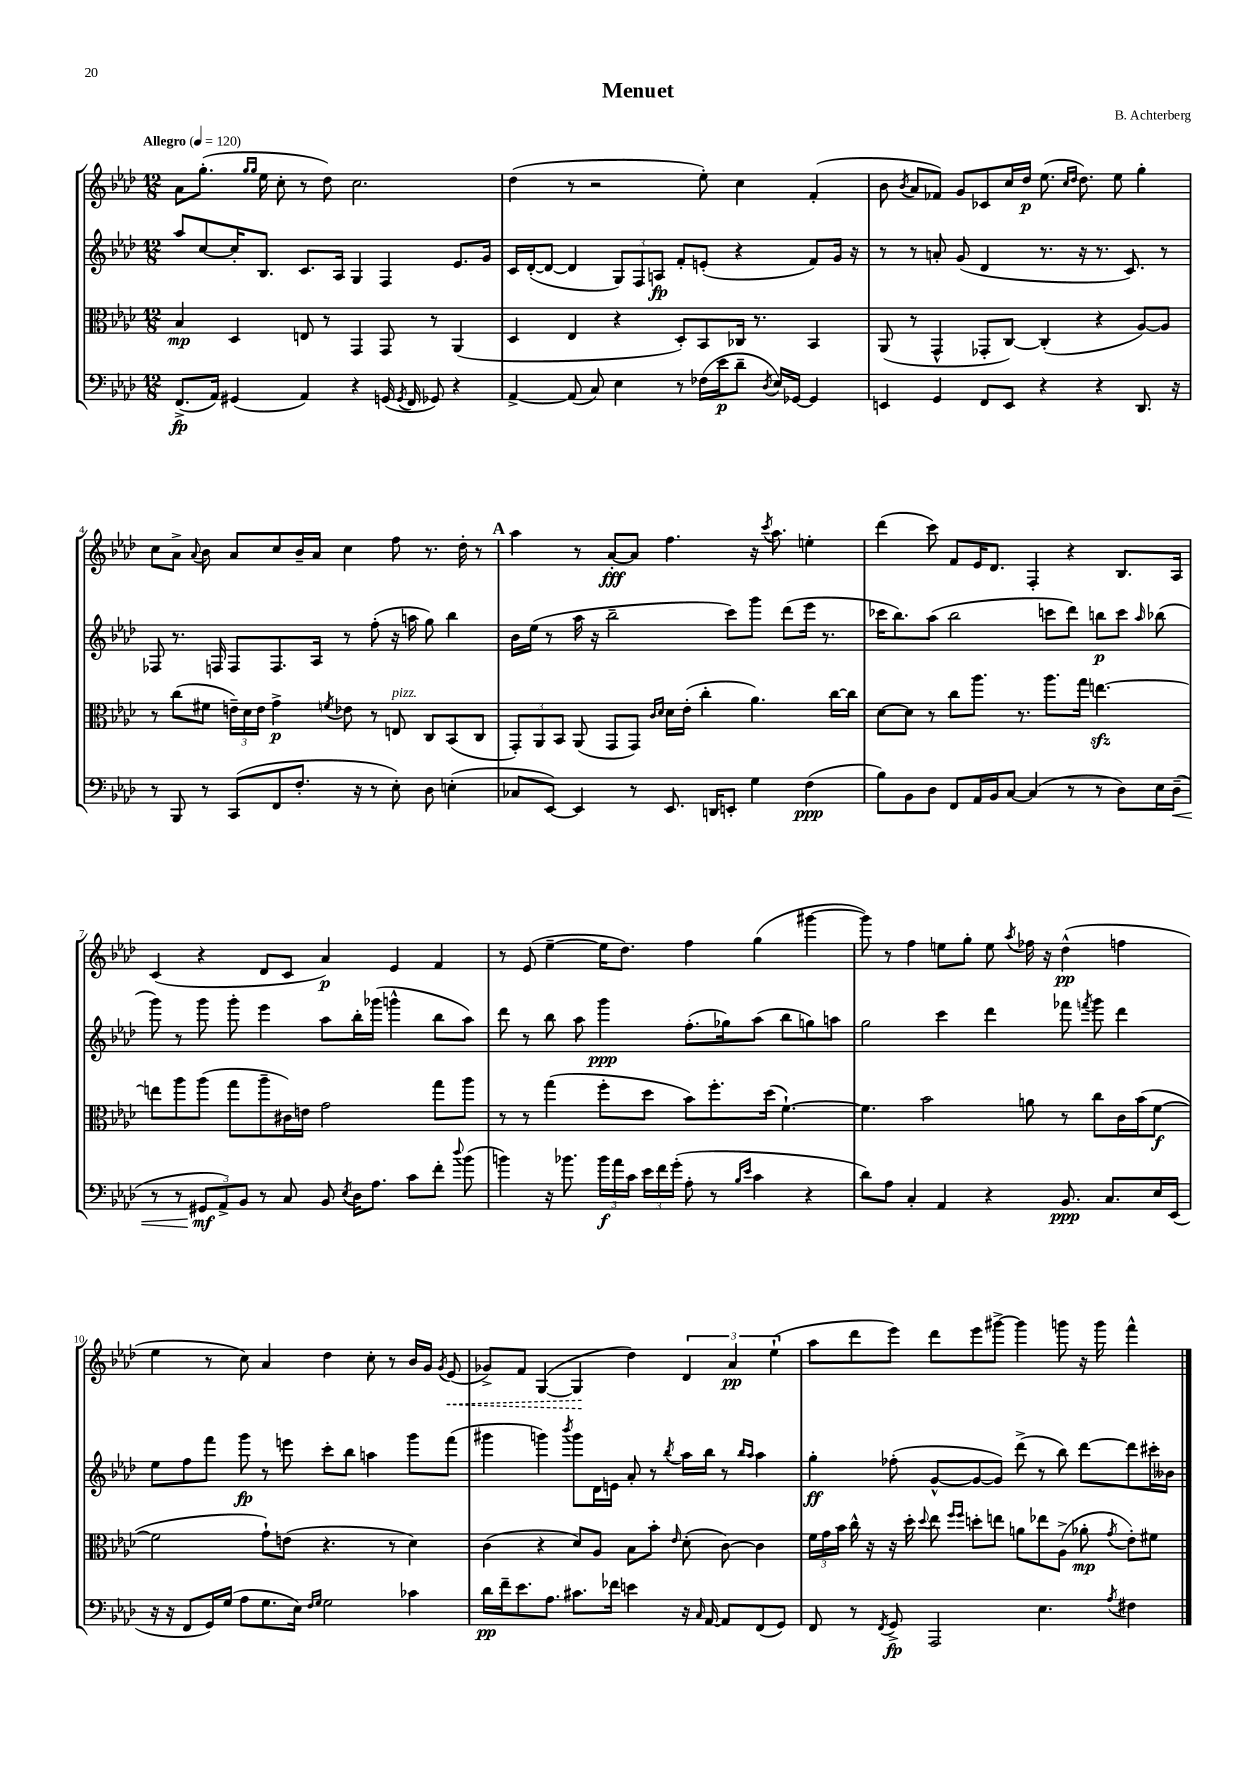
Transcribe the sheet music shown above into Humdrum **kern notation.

**kern	**dynam	**kern	**dynam	**kern	**dynam	**kern	**dynam
*part4	*part4	*part3	*part3	*part2	*part2	*part1	*part1
*staff4	*staff4	*staff3	*staff3	*staff2	*staff2	*staff1	*staff1
*clefF4	*	*clefC3	*	*clefG2	*	*clefG2	*
*k[b-e-a-d-]	*	*k[b-e-a-d-]	*	*k[b-e-a-d-]	*	*k[b-e-a-d-]	*
*M12/8	*	*M12/8	*	*M12/8	*	*M12/8	*
*MM120	*	*MM120	*	*MM120	*	*MM120	*
=1	=1	=1	=1	=1	=1	=1	=1
!	!	!	!	!	!	!LO:TX:a:B:t=Allegro	!
(8.FF^/L	fp	4B-/	mp	8aa-/L	.	8a-\L	.
.	.	.	.	[8cc/	.	(8.gg'\J	.
16AA-/Jk)	.	.	.	.	.	.	.
(4GG#X/	.	4D-/	.	16cc'/K]	.	.	.
.	.	.	.	.	.	16qqgg/LL	.
.	.	.	.	.	.	16qqgg/JJ	.
.	.	.	.	8.B-/J	.	16ee-\	.
.	.	.	.	.	.	8cc'\	.
4AA-/)	.	8En/	.	8.c/L	.	8r	.
.	.	8r	.	.	.	8dd-\)	.
.	.	.	.	16A-/Jk	.	.	.
4r	.	4GG/	.	4G/	.	2.cc\	.
(16GGn/	.	8GG/	.	4F/	.	.	.
8qGG/	.	.	.	.	.	.	.
16FF/	.	.	.	.	.	.	.
8GG-X/)	.	8r	.	.	.	.	.
4r	.	(4AA-/	.	8.e-/L	.	.	.
.	.	.	.	16g/Jk	.	.	.
=2	=2	=2	=2	=2	=2	=2	=2
[4AA-^/	.	4D-/	.	16c/LL	.	(4dd-\	.
.	.	.	.	([16d-'/J	.	.	.
.	.	.	.	8d-/J_	.	.	.
(8AA-/]	.	4E-/	.	4d-/]	.	8r	.
8C/)	.	.	.	.	.	2r	.
4E-\	.	4r	.	12G/L)	.	.	.
.	.	.	.	12F/	.	.	.
.	.	.	.	12An/J	fp	.	.
8r	.	8D-'/L)	.	8f'/L	.	.	.
(16F-X\LL	.	8BB-/	.	(8en'/J	.	8ee-'\)	.
16e-\J	p	.	.	.	.	.	.
8d-~\J	.	16C-X/Jk	.	4r	.	4cc\	.
.	.	8.r	.	.	.	.	.
8qD-/	.	.	.	.	.	.	.
16E-/LL)	.	.	.	.	.	.	.
[16GG-X/JJ	.	.	.	.	.	.	.
4GG-/]	.	4BB-/	.	8f/L)	.	(4f'/	.
.	.	.	.	16g/Jk	.	.	.
.	.	.	.	16r	.	.	.
=3	=3	=3	=3	=3	=3	=3	=3
4EEn/	.	(8AA-/	.	8r	.	8b-\	.
.	.	.	.	.	.	8qb-/	.
.	.	8r	.	8r	.	8a-/L	.
4GG/	.	4GG^^/	.	8an'/	.	8f-X/J)	.
.	.	.	.	(8g/	.	8g/L	.
8FF/L	.	8GG-X'/L	.	4d-/	.	8c-X/	.
8EE/J	.	[8C/J)	.	.	.	16cc/L	.
.	.	.	.	.	.	16dd-/JJ	p
4r	.	(4C'/]	.	8.r	.	(8.ee-\	.
.	.	.	.	.	.	16qqcc/LL	.
.	.	.	.	.	.	16qqdd-/JJ	.
.	.	.	.	16r	.	8.dd-\)	.
4r	.	4r	.	8.r	.	.	.
.	.	.	.	.	.	8ee-\	.
.	.	.	.	8.c/)	.	.	.
8.DD-/	.	[8A-/L)	.	.	.	4gg'\	.
.	.	8A-/J]	.	8r	.	.	.
16r	.	.	.	.	.	.	.
!!LO:LB:g=z
=4	=4	=4	=4	=4	=4	=4	=4
8r	.	8r	.	8F-X/	.	8cc\L	.
8BBB-/	.	(8cc\L	.	8.r	.	8a-^\J	.
.	.	.	.	.	.	8qqa-/	.
8r	.	8f#X\J	.	.	.	8b-\	.
.	.	.	.	16Fn/	.	.	.
(8CC/L	.	24en~\LL)	.	8F/L	.	8a-/L	.
.	.	24d-\	.	.	.	.	.
.	.	24e\JJ	.	.	.	.	.
8FF/	.	4g^\	p	8.F/	.	8cc/	.
8.F'/J	.	.	.	.	.	16b-~/L	.
.	.	.	.	16A-/Jk	.	16a-/JJ	.
.	.	8qfn/	.	.	.	.	.
.	.	8e-X\	.	8r	.	4cc\	.
16r	.	.	.	.	.	.	.
8r	.	8r	.	(8ff'\	.	.	.
!	!	!LO:TX:a:i:t=pizz.	!	!	!	!	!
8E-'\)	.	8En/	.	16r	.	8ff\	.
.	.	.	.	16aan\	.	.	.
8D-\	.	8C/L	.	8gg\)	.	8.r	.
(4En'\	.	(8BB-/	.	4bb-\	.	.	.
.	.	.	.	.	.	16dd-'\	.
.	.	8C/J	.	.	.	8r	.
!!LO:REH:place=s1:t=A
=5	=5	=5	=5	=5	=5	=5	=5
8C-X/L	.	12GG'/L)	.	16b-\LL	.	4aa-\	.
.	.	.	.	(16ee-\JJ	.	.	.
.	.	12AA-/	.	.	.	.	.
[8EE-/J)	.	.	.	8r	.	.	.
.	.	12BB-/J	.	.	.	.	.
4EE-/]	.	(8AA-/	.	16aa-\	.	8r	.
.	.	.	.	16r	.	.	.
.	.	8GG/L	.	2bb-~\	.	[8a-'/L	fff
8r	.	8GG/J)	.	.	.	8a-/J]	.
.	.	16qqc/LL	.	.	.	.	.
.	.	16qqd-/JJ	.	.	.	.	.
8.EE-/	.	16d-\LL	.	.	.	4.ff\	.
.	.	(16e-'\JJ	.	.	.	.	.
.	.	4cc'\	.	.	.	.	.
16DDn/KL	.	.	.	.	.	.	.
8EEn'/J	.	.	.	8ccc\L)	.	.	.
4G\	.	4.a-\)	.	8ggg\J	.	16r	.
.	.	.	.	.	.	8qccc/	.
.	.	.	.	.	.	8.aa-\	.
.	.	.	.	(8ddd-\L	.	.	.
(4F\	ppp	.	.	16eee-\Jk	.	4een'\	.
.	.	.	.	8.r	.	.	.
.	.	[16cc\LL	.	.	.	.	.
.	.	16cc\JJ]	.	.	.	.	.
=6	=6	=6	=6	=6	=6	=6	=6
8B-\L)	.	[8d-\L	.	16ccc-X\KL	.	(4ddd-\	.
.	.	.	.	8.bb-\)	.	.	.
8BB-\	.	8d-\J]	.	.	.	.	.
8D-\J	.	8r	.	(8aa-\J	.	8ccc\)	.
8FF/L	.	8cc\L	.	2bb-\	.	8f/L	.
16AA-/L	.	8.aa-\J	.	.	.	16e-/K	.
16BB-/J	.	.	.	.	.	8.d-/J	.
[8C/J	.	.	.	.	.	.	.
.	.	8.r	.	.	.	.	.
(4C/]	.	.	.	.	.	4F'/	.
.	.	8.aa-\L	.	8cccn\L	.	.	.
8r	.	.	.	8ddd-\J)	.	4r	.
.	.	16gg\Jk	.	.	.	.	.
8r	.	[4.eenzz\	.	8bbn\L	p	.	.
8D-\L)	.	.	.	8ccc\J	.	8.B-/L	.
.	.	.	.	16qqaa-/	.	.	.
16E-\L	.	.	.	(8bb-X\	.	.	.
!	!LO:HP:b	!	!	!	!	!	!
(16D-~\JJ	<	.	.	.	.	16A-/Jk	.
!!LO:LB:g=z
=7	=7	=7	=7	=7	=7	=7	=7
8r	.	8een\L]	.	8ggg\)	.	(4c/	.
8r	.	8aa-\	.	8r	.	.	.
12GG#X/L	mf	(8aa-\J	.	8ggg\	.	4r	.
12AA-^/)	[	.	.	.	.	.	.
.	.	8gg\L	.	8ggg'\	.	.	.
12BB-/J	.	.	.	.	.	.	.
8r	.	8aa-~\	.	4eee-\	.	8d-/L	.
8C/	.	16c#X\L)	.	.	.	8c/J	.
.	.	16en\JJ	.	.	.	.	.
8BB-/	.	2g\	.	8aa-\L	.	4a-/)	p
8qE-/	.	.	.	.	.	.	.
16D-\KL	.	.	.	16bb-'\L	.	.	.
8.A-\J	.	.	.	(16ggg-X\JJ	.	.	.
.	.	.	.	4gggn^^\	.	4e-/	.
8c\L	.	.	.	.	.	.	.
8f'\J	.	8gg\L	.	8bb-\L	.	4f/	.
8qqdd-/	.	.	.	.	.	.	.
(8b-\	.	8aa-\J	.	8aa-\J)	.	.	.
=8	=8	=8	=8	=8	=8	=8	=8
4bn\)	.	8r	.	8ddd-\	.	8r	.
.	.	8r	.	8r	.	(8e-/	.
16r	.	(4gg\	.	8bb-\	.	[4ee-~\	.
8.b-X\	.	.	.	.	.	.	.
.	.	.	.	8aa-\	.	.	.
24b-\LL	f	8ff'\L	.	4ggg\	ppp	16ee-\KL]	.
24a-\	.	.	.	.	.	.	.
.	.	.	.	.	.	8.dd-\J)	.
24c\JJ	.	.	.	.	.	.	.
24e-\LL	.	8dd-\J	.	.	.	.	.
24f\	.	.	.	.	.	.	.
(24g'\JJ	.	.	.	.	.	.	.
8A-'\	.	8b-\L)	.	(8.ff'\L	.	4ff\	.
8r	.	8.ff'\	.	.	.	.	.
.	.	.	.	16gg-X\k)	.	.	.
16qqB-/LL	.	.	.	.	.	.	.
16qqe-/JJ	.	.	.	.	.	.	.
4c\	.	.	.	(8aa-\J	.	(4gg\	.
.	.	(16dd-\Jk	.	.	.	.	.
.	.	[4.f`\)	.	8bb-\L	.	.	.
4r	.	.	.	8ggn\)	.	[4ggg#X\	.
.	.	.	.	8aan\J	.	.	.
=9	=9	=9	=9	=9	=9	=9	=9
8d-\L)	.	4.f\]	.	2gg\	.	8ggg#\])	.
8A-\J	.	.	.	.	.	8r	.
4C'/	.	.	.	.	.	4ff\	.
.	.	2b-\	.	.	.	.	.
4AA-/	.	.	.	4ccc\	.	8een\L	.
.	.	.	.	.	.	8gg'\J	.
4r	.	.	.	4ddd-\	.	8ee\	.
.	.	.	.	.	.	8qaa-/	.
.	.	8an\	.	.	.	16ff-X\	.
.	.	.	.	.	.	16r	.
8.BB-/	ppp	8r	.	8fff-X\	.	(4dd-^^\	pp
.	.	.	.	8qfffn/	.	.	.
.	.	8cc\L	.	8ggg\	.	.	.
8.C/L	.	.	.	.	.	.	.
.	.	16c\L	.	4ddd-\	.	4ffn\	.
.	.	(16b-\J	.	.	.	.	.
16E-/L	.	[8f\J	f	.	.	.	.
(16EE-/JJ	.	.	.	.	.	.	.
!!LO:LB:g=z
=10	=10	=10	=10	=10	=10	=10	=10
16r	.	2f\]	.	8ee-\L	.	4ee-\	.
16r	.	.	.	.	.	.	.
8FF/L	.	.	.	8ff\	.	.	.
16GG/L)	.	.	.	8fff\J	.	8r	.
(16G/JJ	.	.	.	.	.	.	.
8A-\L	.	.	.	8ggg\	fp	8cc\)	.
8.G\	.	8g`\L)	.	8r	.	4a-/	.
.	.	(8en\J	.	8eeen\	.	.	.
16E-\Jk)	.	.	.	.	.	.	.
16qqF/LL	.	.	.	.	.	.	.
16qqG/JJ	.	.	.	.	.	.	.
2G\	.	4.r	.	8ccc'\L	.	4dd-\	.
.	.	.	.	8bb-\J	.	.	.
.	.	.	.	4aan\	.	8cc'\	.
.	.	8r	.	.	.	8r	.
4c-X\	.	4d-\)	.	8ggg\L	.	16b-/LL	.
.	.	.	.	.	.	16g/JJ	.
.	.	.	.	.	.	8qg/	.
!	!	!	!	!	!	!	!LO:HP:b
.	.	.	.	(8fff\J	.	(8e-/	<
=11	=11	=11	=11	=11	=11	=11	=11
16d-\LL	pp	(4c\	.	4ggg#X\	.	8g-X^/L)	.
16f~\J	.	.	.	.	.	.	.
8.e-\	.	.	.	.	.	8f/J	.
.	.	4r	.	4gggn\)	.	([4G/	.
8.A-\J	.	.	.	.	.	.	.
.	.	.	.	8qbbb-/	.	.	.
8.c#X\L	.	8d-/L)	.	8ggg\L	.	4G/]	.
.	.	8A-/J	.	16d-\L	.	.	.
16f-X\Jk	.	.	.	16en\JJ	.	.	.
4en\	.	8B-\L	.	8a-'/	.	4dd-\)	[
.	.	8b-'\J	.	8r	.	.	.
.	.	16qqe-/	.	8qbb-/	.	.	.
16r	.	(8d-'\	.	16aa-\LL	.	6d-/	.
16qqC/	.	.	.	.	.	.	.
[16AA-/	.	.	.	16bb-\JJ	.	.	.
8AA-/L]	.	[8c\)	.	8r	.	.	.
.	.	.	.	.	.	6a-/	pp
.	.	.	.	16qqbb-/LL	.	.	.
.	.	.	.	16qqaa-/JJ	.	.	.
(8FF/	.	4c\]	.	4aa-\	.	.	.
.	.	.	.	.	.	(6ee-`\	.
8GG/J)	.	.	.	.	.	.	.
=12	=12	=12	=12	=12	=12	=12	=12
8FF/	.	24f\LL	.	4gg'\	ff	8aa-\L	.
.	.	24g\	.	.	.	.	.
.	.	24b-\JJ	.	.	.	.	.
8r	.	16cc^^\	.	.	.	8ddd-\	.
.	.	16r	.	.	.	.	.
8qFF/	.	.	.	.	.	.	.
8GG^/	fp	16r	.	(8ff-X'\	.	8eee-\J)	.
.	.	16dd-'\	.	.	.	.	.
.	.	8qqdd-/	.	.	.	.	.
2AAA-/	.	8ee-\	.	[8g^^/L	.	8ddd-\L	.
.	.	16qqff/LL	.	.	.	.	.
.	.	16qqff/JJ	.	.	.	.	.
.	.	8ddn'\L	.	8g/_	.	8eee-\	.
.	.	8een\J	.	8g/J])	.	[8ggg#X^\J	.
.	.	8an\L	.	(8ddd-^\	.	4ggg#\]	.
4.E-\	.	8ee-X\	.	8r	.	.	.
.	.	(8A-^\J	.	8bb-\)	.	8gggn\	.
.	.	8a-X'\	mp	[8ddd-\L	.	16r	.
.	.	.	.	.	.	16ggg\	.
8qA-/	.	8qg/	.	.	.	.	.
4F#X\	.	8e-'\L)	.	8ddd-\]	.	4fff^^\	.
.	.	8f#X\J	.	16ccc#X'\L	.	.	.
.	.	.	.	16b--X\JJ	.	.	.
==	==	==	==	==	==	==	==
*-	*-	*-	*-	*-	*-	*-	*-
